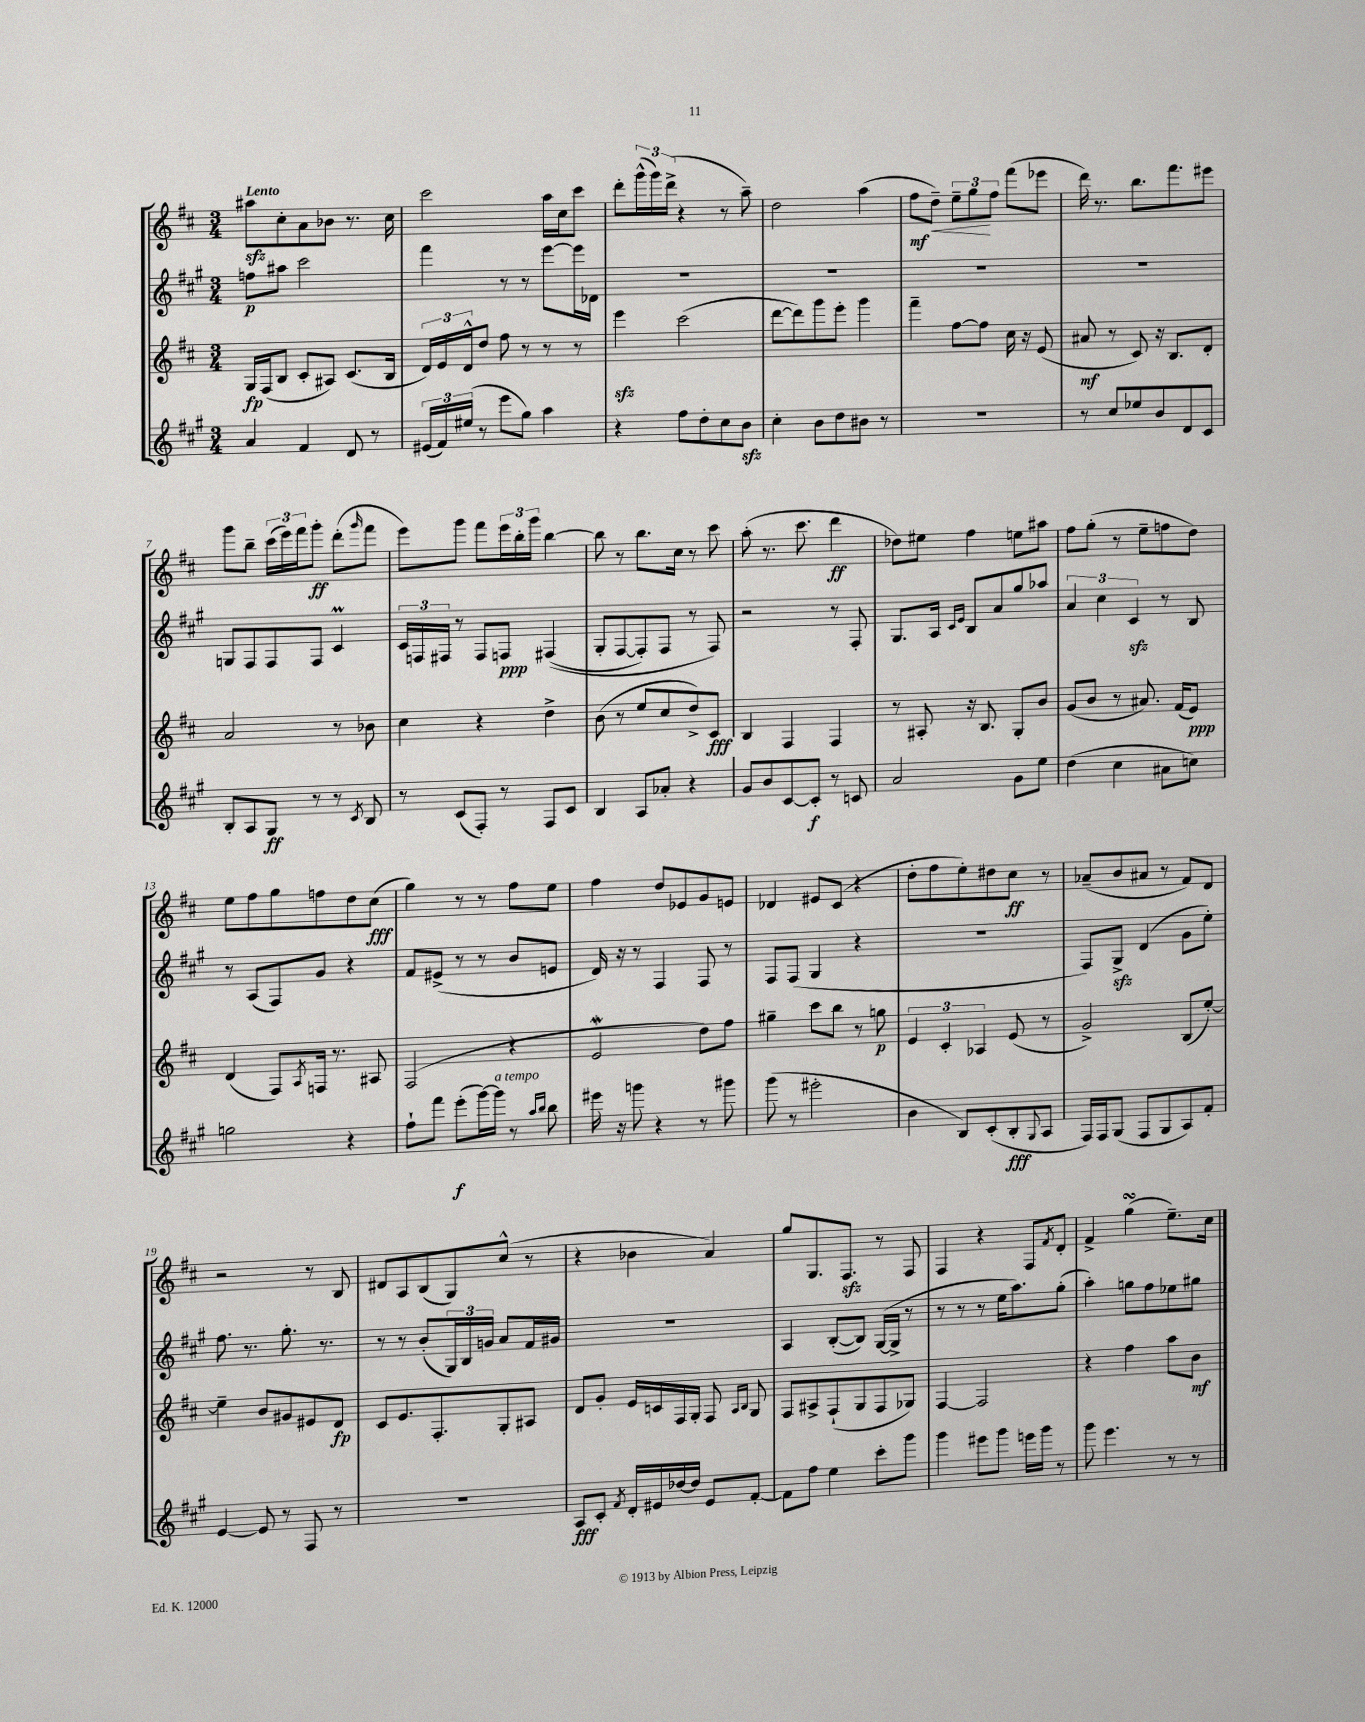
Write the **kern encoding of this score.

**kern	**kern	**kern	**kern
*staff4	*staff3	*staff2	*staff1
*clefG2	*clefG2	*clefG2	*clefG2
*k[f#c#g#]	*k[f#c#]	*k[f#c#g#]	*k[f#c#]
*M3/4	*M3/4	*M3/4	*M3/4
4a	16G	8ff	8aa#
.	(16F#	.	.
.	8B	8aa#	8cc#'
4f#	8c#'	2ccc#	8a
.	8A#)	.	8b-
8d	(8.c#	.	8.r
8r	.	.	.
.	16B	.	16cc#
=	=	=	=
(24e#	24d)	4fff#	2ccc#
24f#)	24e	.	.
(24ee#	24d^^	.	.
8r	8dd	.	.
8eee	8ff#	8r	.
8gg#)	8r	8r	.
4aa	8r	[8eee	16aa
.	.	.	16cc#
.	8r	16eee]	8ccc#
.	.	16d-	.
=	=	=	=
4r	4eee	2.r	8ddd'
.	.	.	(24ggg^^
.	.	.	24ggg)
.	.	.	(24ddd^
8ff#	(2ccc#	.	4r
8dd'	.	.	.
8cc#	.	.	8r
8b	.	.	8aa~)
=	=	=	=
4cc#'	[8ddd	2.r	2dd
.	8ddd])	.	.
8b	8ggg	.	.
8dd	8eee'	.	.
8b#	4ggg	.	(4aa
8r	.	.	.
=	=	=	=
2.r	4fff#~	2.r	8ff#
.	.	.	8dd~)
.	[8ff#	.	12ee~
.	.	.	12gg
.	8ff#]	.	.
.	.	.	12ff#
.	16cc#	.	(8fff#
.	16r	.	.
.	(8e	.	8eee-
=	=	=	=
8r	8a#	2.r	16ddd)
.	.	.	8.r
8cc#	8r	.	.
8ee-	8c#)	.	8.bb
8b	16r	.	.
.	8.B	.	8.fff#
8d	.	.	.
8c#	8d'	.	8eee#
=	=	=	=
8B'	2a	8G	8ggg
8A	.	8F#	8bb~
8G#	.	8F#	(24ccc#
.	.	.	24eee)
.	.	.	24fff#
8r	.	8F#	8ggg'
8r	8r	4c#	(8ddd'
8qc#	.	.	16qqggg
8B	8b-	.	8fff#
=	=	=	=
8r	4cc#	24c#	8eee)
.	.	24F	.
.	.	24F#	.
(8c#	.	8r	8ggg
8F#')	4r	8F#	8fff#
8r	.	8F	24eee
.	.	.	24bb'
.	.	.	24ggg
8F#	4dd^	&((4F#	[4bb
8c#	.	.	.
=	=	=	=
4B	(8b	8G#'	8bb]
.	8r	[8F#	8r
8A	8ee	8F#'])	8.bb
8a-'	8cc#	8F#	.
.	.	.	16cc#
4r	8dd^)	8r	8r
.	8c#	8F#&)	8ccc#
=	=	=	=
8g#	4B	2r	(8aa'
8b	.	.	8.r
[8c#	4F#	.	.
.	.	.	8.ccc#
8c#']	.	.	.
8r	4F#	8r	4ddd
8c	.	8F#'	.
=	=	=	=
2a	8r	8.G#	8dd-)
.	8A#'	.	8ee#
.	.	16A	.
.	.	16qqc#	.
.	.	16qqe	.
.	16r	8B	4ff#
.	8.B	.	.
.	.	8a	.
8g#	8G'	8gg#	8ee
8ee	8b	8aa-	8aa#
=	=	=	=
(4dd	(8g	6a	8ff#
.	8b	.	(8gg'
.	.	6cc#	.
4cc#	8r	.	8r
.	.	6c#	.
.	8.a#)	.	8ee~
8a#	.	8r	8ff
.	(16f#	.	.
8cc)	8e)	8B	8dd)
=	=	=	=
2gg	(4d	8r	8ee
.	.	(8A	8ff#
.	8F#)	8F#)	8gg
.	8qA	.	.
.	16F	8g#	8ff
.	8.r	.	.
4r	.	4r	8dd
.	8A#	.	(8cc#
=	=	=	=
8ff#`	(2F#	8f#	4gg)
8fff#	.	(8e#^	.
(8eee'	.	8r	8r
[16ggg#)	.	8r	8r
16ggg#]	.	.	.
8r	4r	8b	8ff#
16qqaa	.	.	.
16qqbb	.	.	.
8bb	.	8e	8ee
=	=	=	=
16eee#	2e	16d)	4ff#
16r	.	16r	.
8ggg	.	8r	.
4r	.	4F#	8dd
.	.	.	8e-
8r	8dd)	8F#	8g
8ggg#	8ff#	8r	8e
=	=	=	=
(8ggg#	4gg#~	8F#	4d-
8r	.	(8F#	.
2eee#'	8ccc#	4G#	8e#
.	8bb	.	(8c#
.	8r	4r	4r
.	8gg	.	.
=	=	=	=
4b	6e	2.r	8dd'
.	.	.	8ff#
.	6c#'	.	.
8B)	.	.	8ee')
.	6A-	.	.
(8c#'	.	.	8dd#
8B'	(8e	.	8cc#
8qqG#	.	.	.
8A	8r	.	8r
=	=	=	=
16F#)	2g^)	8F#)	(8a-~
16F#	.	.	.
(8G#	.	8G#^	8b
8F#	.	(4d	8a#
8G#	.	.	8r
8A)	(8B	8g#	8f#)
8f#'	[8ee')	8ee')	8d
=	=	=	=
[4e	4ee~]	8.ff#	2r
.	.	8.r	.
8e]	8b	.	.
8r	8g#	8.gg#'	.
8F#	8e#	.	8r
.	.	8.r	.
8r	8d	.	8B
=	=	=	=
2.r	8c#	8r	8d#
.	8.e	8r	8A
.	.	(8b'	(8B
.	8.F#'	.	.
.	.	24G#)	8G)
.	.	24B	.
.	.	24g	.
.	8G'	8a	(8cc#^^
.	8A#	16f#	8r
.	.	16g#	.
=	=	=	=
8A	8d	2.r	4r
8c#'	8g'	.	.
8qf#	.	.	.
16d'	16e	.	4b-
16e#	16c	.	.
[16dd-	16F#	.	.
16dd-]	16G'	.	.
8e#	8F#	.	4a)
.	16qqA	.	.
.	16qqB	.	.
[8f#'	8G	.	.
=	=	=	=
8f#]	8F#	4A	8gg
8ff#	8A#^	.	8.G
4ee	(8F#`	([8B'	.
.	.	.	8.F#
.	8G	8B])	.
8ccc#'	8F#	([16G#	8r
.	.	16G#^]	.
8ggg#	8G-)	8r	8F#
=	=	=	=
4ggg#	[4F#	8r	4F#
.	.	8r	.
8eee#	2F#]	8r	4r
8ggg#	.	16ee	.
.	.	8.aa)	.
16eee	.	.	8F#
16ggg#	.	.	.
.	.	.	8qf#
8r	.	(8gg#'	8d'
=	=	=	=
8ggg#	4r	4aa')	4f#^
4.eee	.	.	.
.	4ff#	8gg	(4gg
.	.	8ff#	.
8r	8aa	8ee-	8.ee~)
8r	8b	8gg#	.
.	.	.	16cc#
==	==	==	==
*-	*-	*-	*-
